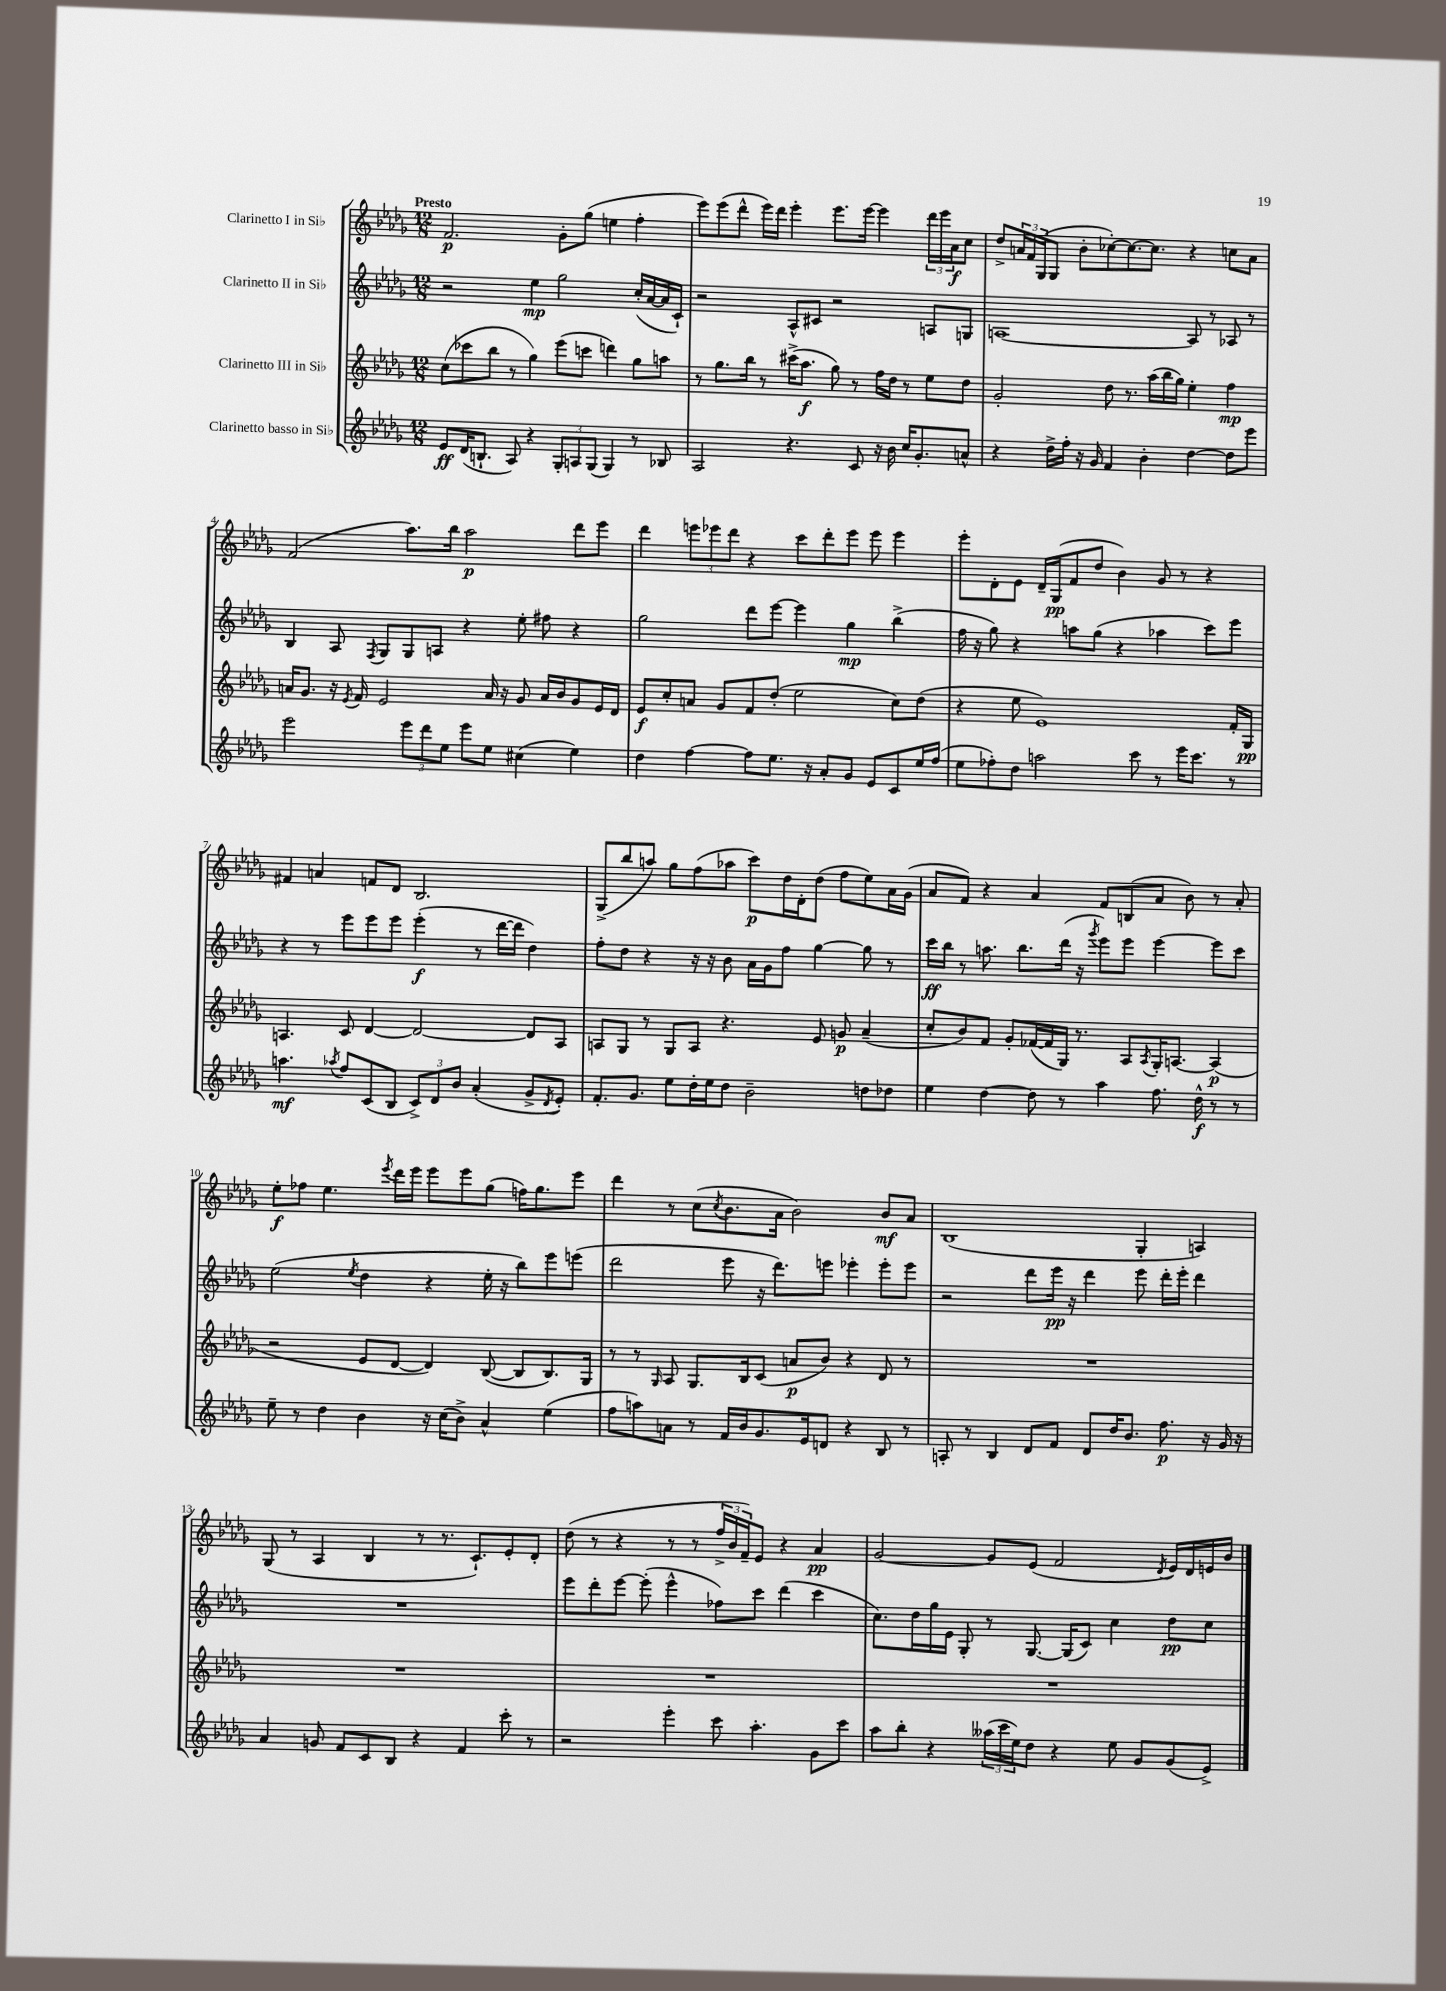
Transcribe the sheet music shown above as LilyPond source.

<<
\new StaffGroup <<
\new Staff = "s0" \with { instrumentName = "Clarinetto I in Sib" } {
    \clef treble \key des \major \numericTimeSignature \time 12/8 \tempo "Presto"
    f'2.\p ges'8-. ges''8( e''4 f''4-. |
    ees'''8) ees'''8( des'''8-^ ees'''16) des'''16 ees'''4-. ees'''8. ees'''16~ ees'''4 \tuplet 3/2 { des'''16 ees'''16 aes'16\f } c''8 |
    des''8-> \tuplet 3/2 { a'16 f'16 ges16( } ges8 bes'8-. ces''8~-.) ces''8.~ ces''8. r4 c''8 a'8 |
    f'2( aes''8.) bes''16 aes''2\p des'''8 ees'''8 |
    des'''4 \tuplet 3/2 { e'''8 ees'''8 des'''8 } r4 c'''8 des'''8-. ees'''8 ees'''8 ees'''4 |
    ees'''8-. des'8-. ees'8 des'16-- ges16\pp( f'8 des''8 bes'4) ges'8 r8 r4 |
    fis'4 a'4 f'8 des'8 bes2. |
    ges8->( bes''8 a''8) ges''8 f''8( aes''8 c'''8\p) des''16 des'16-. des''8( f''8 ees''8) aes'16 ges'16( |
    aes'8 f'8) r4 aes'4 f'8 b8( aes'8 bes'8) r8 aes'8-. |
    ees''8-.\f fes''8 ees''4. \acciaccatura { ees'''8 } des'''16 ees'''16 ees'''8 ees'''8 ges''8( f''16) ges''8. ees'''8 |
    des'''4 r8 c''8( \acciaccatura { c''8 } bes'8. aes'16 bes'2) bes'8\mf aes'8 |
    bes1( ges4-. a4) |
    ges8( r8 aes4 bes4 r8 r8. c'8.-!) ees'8-. des'8-. |
    des''8( r8 r4 r8 r8 \tuplet 3/2 { f''16-> bes'16 f'16--) } ees'8 r4 aes'4\pp |
    ges'2~ ges'8 ees'8( f'2 \acciaccatura { des'8 } ees'16) des'16 e'16 bes'16 \bar "|." |
}
\new Staff = "s1" \with { instrumentName = "Clarinetto II in Sib" } {
    \clef treble \key des \major \numericTimeSignature \time 12/8
    r2 ees''4\mp ges''2 c''16-.( aes'16~ aes'16 c'16-!) |
    r2 aes8-^ cis'8 r2 a8 g8 |
    a1~ a8 r8 aes8 r8 |
    bes4 aes8 \acciaccatura { f8 } ges8 ges8 a8 r4 ees''8-. fis''8 r4 |
    ges''2 des'''8 ees'''8~ ees'''4 ges''4\mp bes''4->( |
    f''16 r16 ges''8) r4 a''8 ges''8( r4 aes''4 c'''8) ees'''8 |
    r4 r8 ees'''8 ees'''8 ees'''8 ees'''4-.\f( r8 des'''16~ des'''16 des''4) |
    f''8-. des''8 r4 r16 r16 bes'8 aes'16 ges'16 f''8 ges''4~ ges''8 r8 |
    c'''16\ff bes''16 r8 a''8. bes''8. des'''16( r16 \acciaccatura { ges'''8 } ees'''8) ees'''8 ees'''4~ ees'''8 c'''8 |
    ees''2( \acciaccatura { ees''8 } des''4 r4 ees''16-. r16 bes''8) ees'''8 e'''8( |
    des'''2 ees'''8 r16 des'''8.) e'''8 ees'''4-. ees'''8-. ees'''8 |
    r2 des'''8 ees'''16\pp r16 des'''4 ees'''8 des'''16-. ees'''16-. des'''4 |
    R1. |
    ees'''8 des'''8-. ees'''8~ ees'''8-.( ees'''4-^ fes''8) c'''8 des'''4( c'''4 |
    c''8.) des''16 ges''16 ees'16 ges8-. r8 ges8.~ ges16( c'8) c''4 des''8\pp c''8 \bar "|." |
}
\new Staff = "s2" \with { instrumentName = "Clarinetto III in Sib" } {
    \clef treble \key des \major \numericTimeSignature \time 12/8
    c''8( ces'''8 bes''8 r8 ges''4) ees'''8( c'''8 d'''4) ges''8 a''8 |
    r8 ges''8. bes''16 r8 cis'''16->( aes''8.\f ges''8) r8 f''16 des''16 r8 ees''8 des''8 |
    ges'2-. des''8 r8. aes''16( bes''16 ges''16) ees''4-. f''4\mp |
    a'16 ges'8. r16 \acciaccatura { ees'8 } f'16 ees'2 a'16 r16 ges'8 a'16 bes'16 ges'8 ees'16 des'16 |
    ees'8\f c''8-. a'8 ges'8 f'8 des''8-.( ees''2 c''8) des''8( |
    r4 ees''8 ees'1) f'16-. ges16\pp |
    a4. c'8 des'4~ des'2~ des'8 a8 |
    a8 ges8 r8 ges8 a8 r4. ees'8 g'8\p aes'4--( |
    c''8-. bes'8) f'8 ges'8-. fes'16~( fes'16 ges16) r8. aes8 \acciaccatura { aes8 } ges16-. a8.~ a4\p( |
    r2 ees'8 des'8~ des'4) bes8~( bes8 bes8.) ges16 |
    r8 r8 \grace { ges16 } aes8 ges8. bes16 c'8( a'8\p bes'8) r4 des'8 r8 |
    R1. |
    R1. |
    R1. |
    R1. \bar "|." |
}
\new Staff = "s3" \with { instrumentName = "Clarinetto basso in Sib" } {
    \clef treble \key des \major \numericTimeSignature \time 12/8
    ees'8\ff des'16( b8.-! aes8) r4 \tuplet 3/2 { ges8-. a8 ges8( } ges4) r8 bes8 |
    aes2 r4. c'8 r16 bes'16 c''16 ges'8.-. a'8-^ |
    r4 des''16-> f''16-. r16 ges'16 f'4 bes'4-. des''4~ des''8 ees'''8 |
    ees'''2 \tuplet 3/2 { ees'''8 des'''8 ees''8 } ees'''8 ees''8 cis''4( ees''4) |
    des''4 f''4~ f''8 ees''8. r16 aes'8-. ges'8 ees'8 c'8 ees''16 f''16( |
    ees''8 fes''8-.) des''8 a''2 c'''8 r8 ees'''16 c'''8. r8 |
    a''4.\mf \acciaccatura { aes''8 } f''8 c'8( bes8 \tuplet 3/2 { c'8->) des'8 bes'8 } aes'4-.( ges'8-> \acciaccatura { des'8 } ees'8-.) |
    f'8.-. ges'8. ees''8 des''16-. ees''16 des''8 bes'2-- d''8 des''8 |
    ees''4 des''4~ des''8 r8 aes''4 f''8. des''16-^\f r8 r8 |
    ees''8-- r8 des''4 bes'4 r16 c''16( bes'8->) aes'4-^ ees''4( |
    f''8 a''8) a'8 r8 f'16 bes'16 ges'8. ees'16 d'8 r4 bes8 r8 |
    a8-. r8 bes4 des'8 f'8 des'8 des''16 bes'8. f''8.\p r16 ges'16 r16 |
    aes'4 g'8 f'8 c'8 bes8 r4 f'4 c'''8-. r8 |
    r2 ees'''4-. c'''8 aes''4.-. ges'8 c'''8 |
    aes''8 bes''8-. r4 \tuplet 3/2 { aeses''16( c'''16 ees''16) } des''8 r4 ees''8 ges'8 ges'8( ees'8->) \bar "|." |
}
>>
>>
